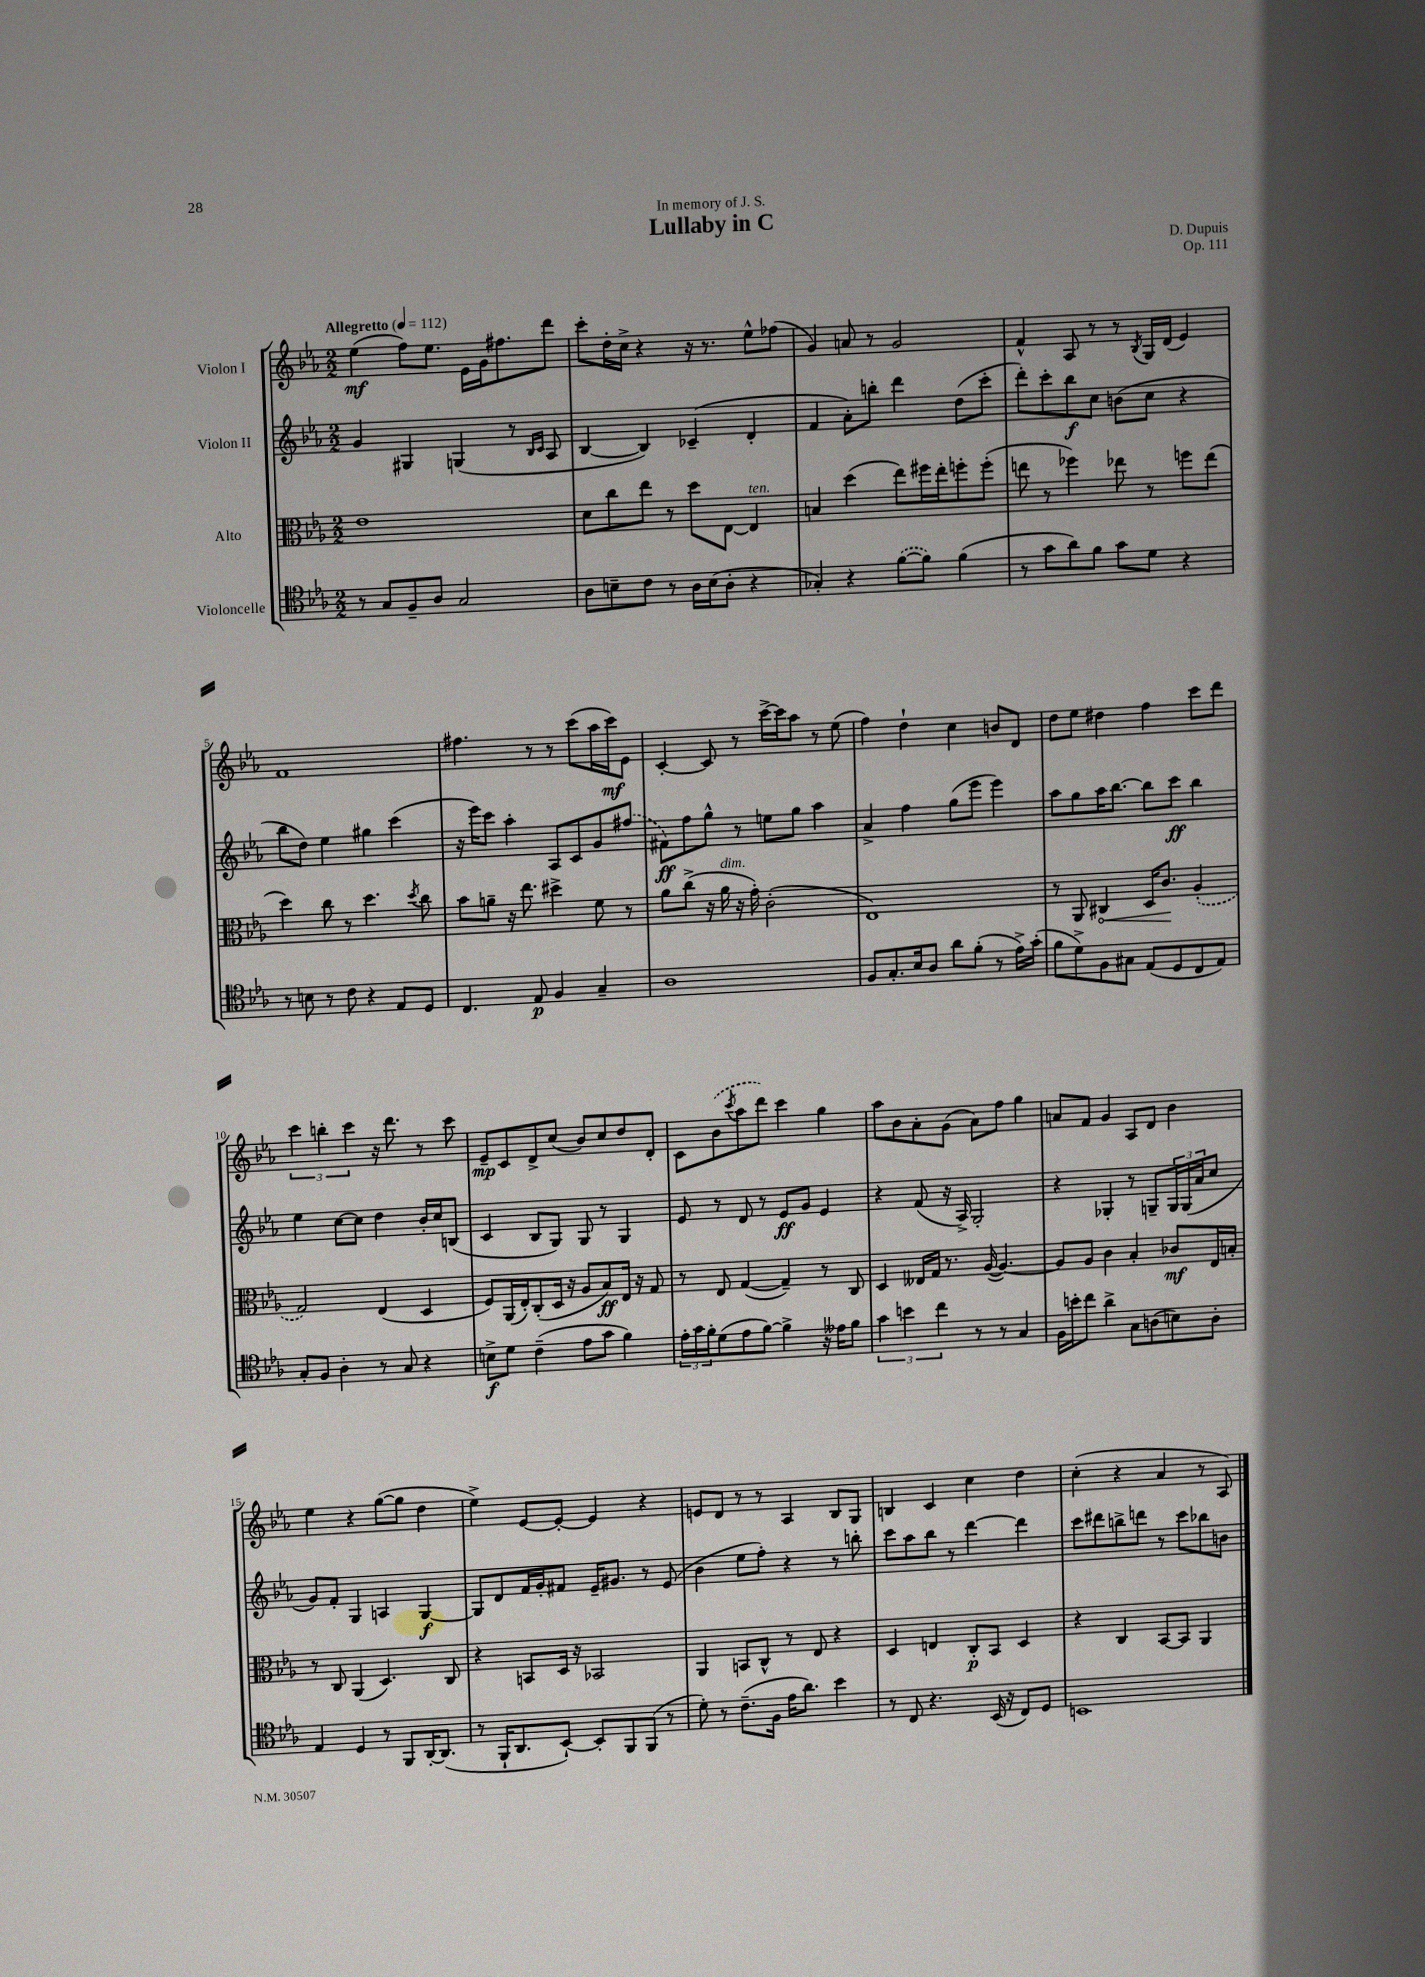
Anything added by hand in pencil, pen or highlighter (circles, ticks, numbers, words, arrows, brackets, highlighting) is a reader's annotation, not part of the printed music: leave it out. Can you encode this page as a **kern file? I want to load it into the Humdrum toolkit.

**kern	**kern	**kern	**kern
*staff4	*staff3	*staff2	*staff1
*clefC4	*clefC3	*clefG2	*clefG2
*k[b-e-a-]	*k[b-e-a-]	*k[b-e-a-]	*k[b-e-a-]
*M2/2	*M2/2	*M2/2	*M2/2
*MM112	*MM112	*MM112	*MM112
8r	1e-	4g/	(4ee-\
8G/L	.	.	.
8F~/	.	4G#/	8ff\L)
8A-/J	.	.	8.ee-\J
2G/	.	(4G/	.
.	.	.	16e-\LL
.	.	.	16g\J
.	.	.	8.ff#\
.	.	8r	.
.	.	16qqB-/LL	.
.	.	16qqc/JJ	.
.	.	8A-/	8ddd\J
=	=	=	=
8A-\L	8d\L	[4B-/	8ccc'\L
8B~\	8cc\	.	16dd'\L
.	.	.	16cc^\JJ
8c\J	8ee-\J	4B-/])	4r
8r	8r	.	.
16A-\LL	8dd\L	(4c-~/	16r
(16B\J	.	.	8.r
8A-'\J	[8E-\J	.	.
4r	4E-/]	4d'/	8ee-^^\L
.	.	.	(8ff-\J
=	=	=	=
4G-'/)	4B/	4f/	4g/)
4r	(4dd\	8a-'\L)	8a/
.	.	8bb'\J	8r
([8f\L	8ee-\L)	4ddd\	2g/
8f\]J)	16ff#\L	.	.
.	16ee-'\J	.	.
(4f\	8ff'\	(8dd\L	.
.	(8ff'\J	8ccc'\J	.
=	=	=	=
8r	8ee\	8ddd'\L)	4f^^/
8g\L	8r	8ccc'\	.
8a-\)	4ff-\)	8bb-\	8A-/
8f\J	.	8cc\J	8r
8g\L	8ee-\	(8b\L	8r
.	.	.	8qB-/
8d\J	8r	8cc\J	16G/LL
.	.	.	(16d/JJ
4r	8ff\L	4r	4e-/)
.	(8ee-\J	.	.
=	=	=	=
8r	4dd\)	8bb-\L	1f
8B\	.	8dd\J)	.
8r	8cc\	4ee-\	.
8c\	8r	.	.
4r	4.dd\	4gg#\	.
8E-/L	.	(4ccc\	.
.	8qdd/	.	.
8D/J	8cc\	.	.
=	=	=	=
4.C/	8b-\L	16r	4.ff#\
.	.	16eee-\LK)	.
.	8a~\J	8ccc\J	.
.	16r	4aa-'\	.
.	8.ee-\	.	.
8E-/	.	.	8r
4F/	4dd#^\	8A-/L	8r
.	.	8c/	(8ccc\L
4G~/	8f\	8g/	16aa-\L
.	.	.	16ccc\J)
.	8r	(8ff#/J	8e-\J
=	=	=	=
1A-	8a-\L	8f#\L)	[4c'/
.	(8cc^\J	8ff\	.
.	16r	8gg^^\J	8c/]
.	16a-\	.	.
.	16r	8r	8r
.	16g'\)	.	.
.	(2c'\	8ee\L	[16ccc^\LL
.	.	.	16ccc\]J
.	.	8gg\J	8aa-\J
.	.	4aa-\	8r
.	.	.	(8ee-\
=	=	=	=
8F/L	1E-)	4a-^/	4ff\)
8.G'/	.	.	.
.	.	4ff\	4dd`\
16B-/k	.	.	.
8A-/J	.	.	.
8a-\L	.	(8gg\L	4cc\
(8f'\J	.	8eee-\J	.
8r	.	4eee-\)	8b/L
16e-^\LL)	.	.	8d/J
(16g'\JJ	.	.	.
=	=	=	=
8f\L	8r	8aa-\L	8dd\L
8d^\)	8AA-/	8gg\	8ee-\J
8F\	4C#/	16aa-\K	4dd#\
.	.	[8.bb-\J	.
8G#\J	.	.	.
(8E-/L	16D/LK	8bb-\]L	4ff\
.	8.c/J	.	.
8D/	.	8ccc\J	.
8C/	(4A-'/	4bb-\	8ccc\L
8E-/J)	.	.	8ddd\J
=	=	=	=
8G'/L	2G/)	4ee-\	6ccc\
8F/J	.	.	.
.	.	.	6bb'\
4A-'\	.	[8cc\L	.
.	.	.	6ccc\
.	.	8cc\]J	.
8r	(4E-/	4dd\	16r
.	.	.	8.ddd\
8G/	.	.	.
4r	4D/	16b-'/LL	8r
.	.	16cc/J	.
.	.	(8B/J	8ccc\
=	=	=	=
8B^\L	8F/L)	4c/	8e-~/L
8d\J	(16AA-/L	.	8c/
.	16E-'/J)	.	.
(4c~\	(8C'/	8B-/L	8d^/
.	16D/Jk	8G/J)	(8cc/J
.	16r	.	.
8e-\L	8A-/L	8G/	8b-/L)
8g\J	8B-/)	8r	8cc/
4f\)	16E-/Jk	4G/	8dd/
.	16r	.	.
.	8G/	.	8d'/J
=	=	=	=
24e-'\LL	8r	8e-/	8c\L
24g\	.	.	.
24f'\J	.	.	.
(8d\	8E-/	8r	(8b-\
.	.	.	8qccc/
8e-\	([4G/	8d/	8aa-\
[8f\J)	.	8r	8ddd\J)
4f^\]	4G~/])	8e-/L	4ccc\
.	.	8g/J	.
16r	8r	4e-/	4gg\
16e--\LK	.	.	.
8f\J	8C/	.	.
=	=	=	=
6g\	4D/	4r	8aa-\L
.	.	.	8b-\
6b\	.	.	.
.	16E--/LL	(8f/	8a-'\
.	16G/JJ	.	.
6cc\	.	.	.
.	8.r	16r	(8g\J
.	.	16A-^/)	.
8r	.	2G'/	8a-\L)
.	([16A-/	.	.
8r	4.A-/_)	.	8ff\J
4G/	.	.	4gg\
=	=	=	=
16F\LL	8A-/]L	4r	8a/L
16b'\J	.	.	.
8cc\J	8A-/J	.	8f/J
4a-^\	4c\	4G-'/	4g/
8G\L	4B-'/	8r	8A-/L
(8A\	.	8G~/L	8d/J
8B\)	8c-/L	24G/L	4b-\
.	.	(24G/	.
.	.	24a-/J	.
8A'\J	16E-/L	8cc/J	.
.	16B'/JJ	.	.
=	=	=	=
4E-/	8r	8g/L)	4ee-\
.	8C/	8f'/J	.
4D/	(4AA-/	4G/	4r
8r	4.D/)	4A/	([8gg\L
8FF/L	.	.	8gg\]J
[16AA-'/K	.	[4G/	4dd\
(8.AA-/]J	.	.	.
.	8C/	.	.
=	=	=	=
8r	4r	8G/]L	4ee-^\)
16FF`/LK	.	8d/	.
8.AA-/	.	.	.
.	8BB/L	16f/L	[8e-/L
.	.	16g'/J	.
[8BB-`/J)	16D/Jk	8f#/J	8e-'/_J
.	16r	.	.
8BB-'/]L	2BB-/	16e-~/LK	4e-/]
.	.	8.g#/J	.
8FF/	.	.	.
(8FF/J	.	8r	4r
8r	.	(8e-/	.
=	=	=	=
8d'\)	4AA-/	4b-\	8e/L
8r	.	.	8d/J
(8.c~\L	8BB/L	8ee-\L	8r
.	8C^^/J	8ff'\J)	8r
16F\Jk	.	.	.
16e-\LK	8r	4r	4A-/
8.a-\J)	.	.	.
.	8E-/	.	.
4b-\	4r	8r	8B-/L
.	.	8bb'\	8G/J
=	=	=	=
8r	4D/	8ccc\L	4B/
8C/	.	8aa-\	.
4.r	4E/	8bb-\J	4c/
.	.	8r	.
.	8C'/L	[4ddd\	4cc\
(16BB-/	8BB-/J	.	.
16r	.	.	.
8C/L)	4D/	4ddd\]	4dd\
8D/J	.	.	.
=	=	=	=
1BB	4r	8ccc\L	(4cc'\
.	.	8ddd#\	.
.	4C/	8bb^\	4r
.	.	8ddd\J	.
.	[8BB-/L	8r	4a-/
.	8BB-/]J	8ccc\L	.
.	4AA-/	8bb-\	8r
.	.	8b\J	8A-/)
==	==	==	==
*-	*-	*-	*-
